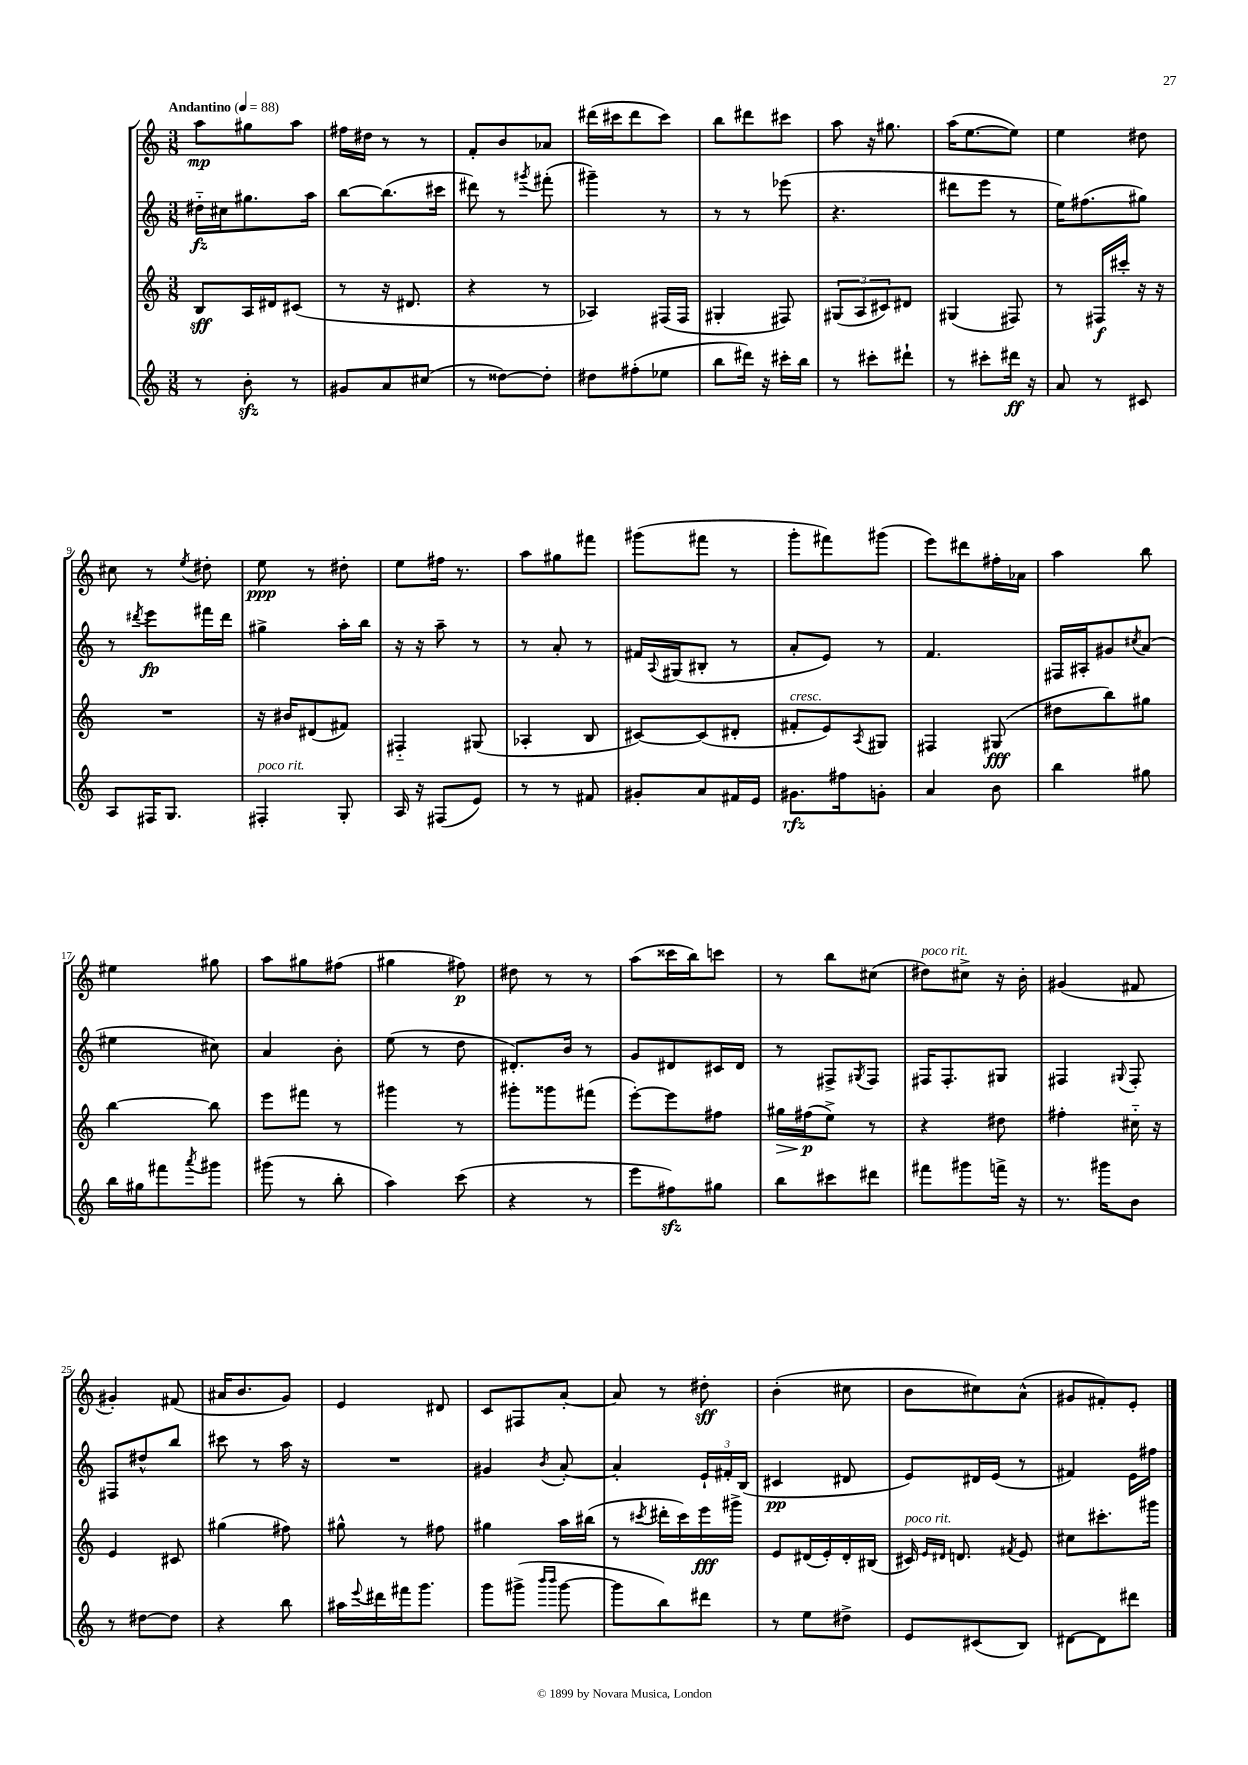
<<
\new StaffGroup <<
\new Staff = "s0" {
    \clef treble \key c \major \numericTimeSignature \time 3/8 \tempo "Andantino" 4 = 88
    a''8\mp gis''8 a''8 |
    fis''16 dis''16 r8 r8 |
    f'8-. b'8 aes'8 |
    dis'''16( cis'''16 dis'''8 cis'''8) |
    b''8 dis'''8 cis'''8 |
    a''8 r16 gis''8. |
    a''16( e''8.~ e''8) |
    e''4 dis''8 |
    cis''8 r8 \acciaccatura { e''8 } dis''8-. |
    e''8\ppp r8 dis''8-. |
    e''8 fis''16 r8. |
    a''8 gis''8 fis'''8 |
    gis'''8( fis'''8 r8 |
    g'''8-. fis'''8) gis'''8( |
    e'''8) dis'''8 fis''16-. aes'16 |
    a''4 b''8 |
    eis''4 gis''8 |
    a''8 gis''8 fis''8( |
    gis''4 fis''8\p) |
    dis''8 r8 r8 |
    a''8( cisis'''16 b''16) c'''8 |
    r8 b''8 cis''8( |
    dis''8^\markup { \italic "poco rit." }) cis''8-> r16 b'16-. |
    gis'4( fis'8 |
    gis'4-.) fis'8( |
    ais'16 b'8. g'8) |
    e'4 dis'8 |
    c'8 fis8 a'8~-. |
    a'8 r8 dis''8-.\sff |
    b'4-.( cis''8 |
    b'8 cis''8) a'8-^( |
    gis'8 fis'8-.) e'8-. \bar "|." |
}
\new Staff = "s1" {
    \clef treble \key c \major \numericTimeSignature \time 3/8
    dis''16-_\fz cis''16 gis''8. a''16 |
    b''8~ b''8.( cis'''16 |
    dis'''8) r8 \acciaccatura { gis'''8 } fis'''8-.( |
    gis'''4--) r8 |
    r8 r8 ees'''8( |
    r4. |
    dis'''8 e'''8 r8 |
    e''16) fis''8.( gis''8) |
    r8 \acciaccatura { dis'''8 } e'''8\fp fis'''16 dis'''16 |
    gis''4-> a''16-. b''16 |
    r16 r16 a''8-- r8 |
    r8 a'8-. r8 |
    fis'16 \appoggiatura { a8 } gis16( bis8-. r8 |
    a'8-. e'8) r8 |
    f'4. |
    fis16 ais16-. gis'8 \acciaccatura { cis''8 } a'8( |
    eis''4 cis''8) |
    a'4 b'8-. |
    e''8( r8 d''8 |
    dis'8.-.) b'16 r8 |
    g'8 dis'8 cis'16 dis'16 |
    r8 fis8-> \acciaccatura { gis8 } fis8 |
    fis16 fis8.-. gis8 |
    fis4 \appoggiatura { gis8 } fis8-. |
    fis8 dis''8-^ b''8 |
    cis'''8 r8 a''16 r16 |
    R4. |
    gis'4 \acciaccatura { b'8 } a'8~-. |
    a'4-. \tuplet 3/2 { e'16-! fis'16-. b16( } |
    cis'4\pp dis'8 |
    e'8) dis'16 e'16( r8 |
    fis'4) e'16 fis''16 \bar "|." |
}
\new Staff = "s2" {
    \clef treble \key c \major \numericTimeSignature \time 3/8
    b8\sff a16 dis'16 cis'8( |
    r8 r16 dis'8. |
    r4 r8 |
    aes4) fis16( fis16 |
    gis4-. fis8) |
    \tuplet 3/2 { gis8( a8 cis'8) } dis'8 |
    gis4( fis8) |
    r8 fis16\f cis'''16-. r16 r16 |
    R4. |
    r16 bis'16 dis'8( fis'8) |
    fis4-_ gis8( |
    aes4-. b8 |
    cis'8~) cis'8( dis'8-. |
    fis'8-.^\markup { \italic "cresc." } e'8) \acciaccatura { a8 } gis8 |
    fis4 gis8\fff( |
    dis''8 b''8) gis''8 |
    b''4~ b''8 |
    e'''8 fis'''8 r8 |
    gis'''4 r8 |
    gis'''8-. gisis'''8 fis'''8( |
    e'''8~-.) e'''8 fis''8 |
    gis''16\> fis''16\p\!( e''8->) r8 |
    r4 dis''8 |
    fis''4-. cis''16-_ r16 |
    e'4 cis'8 |
    gis''4( fis''8) |
    gis''8-^ r8 fis''8 |
    gis''4 a''16 bis''16( |
    r8 \acciaccatura { cis'''8 } dis'''16-. cis'''16) e'''16\fff gis'''16-> |
    e'8 dis'16( e'16-.) dis'16-. bis16( |
    cis'16^\markup { \italic "poco rit." }) \grace { e'16 dis'16 } d'8. \acciaccatura { fis'8 } e'8 |
    cis''8 cis'''8.-. gis'''16 \bar "|." |
}
\new Staff = "s3" {
    \clef treble \key c \major \numericTimeSignature \time 3/8
    r8 b'8-.\sfz r8 |
    gis'8 a'8 cis''8( |
    r8 disis''8~) disis''8-. |
    dis''8 fis''8-.( ees''8 |
    b''8 dis'''16) r16 cis'''16-. b''16 |
    r8 cis'''8-. dis'''8-! |
    r8 cis'''8-. dis'''16\ff r16 |
    a'8 r8 cis'8 |
    a8 fis16 g8. |
    fis4-.^\markup { \italic "poco rit." } g8-. |
    a16 r16 fis8( e'8) |
    r8 r8 fis'8 |
    gis'8-. a'8 fis'16 e'16 |
    gis'8.\rfz fis''16 g'8-. |
    a'4 b'8 |
    b''4 gis''8 |
    b''16 gis''16 fis'''8 \acciaccatura { a'''8 } gis'''8 |
    gis'''8( r8 b''8-. |
    a''4) c'''8( |
    r4 r8 |
    e'''8 fis''8\sfz) gis''8 |
    b''8 cis'''8 dis'''8 |
    fis'''8 gis'''8 f'''16-> r16 |
    r8. gis'''16 b'8 |
    r8 dis''8~ dis''8 |
    r4 b''8 |
    ais''16 \appoggiatura { e'''8 } dis'''16 fis'''16 g'''8. |
    g'''8 gis'''8->( \grace { b'''16 b'''16 } gis'''8~ |
    gis'''8 b''8) dis'''8 |
    r8 e''8 dis''8-> |
    e'8 cis'8( b8) |
    dis'8~ dis'8 dis'''8 \bar "|." |
}
>>
>>
